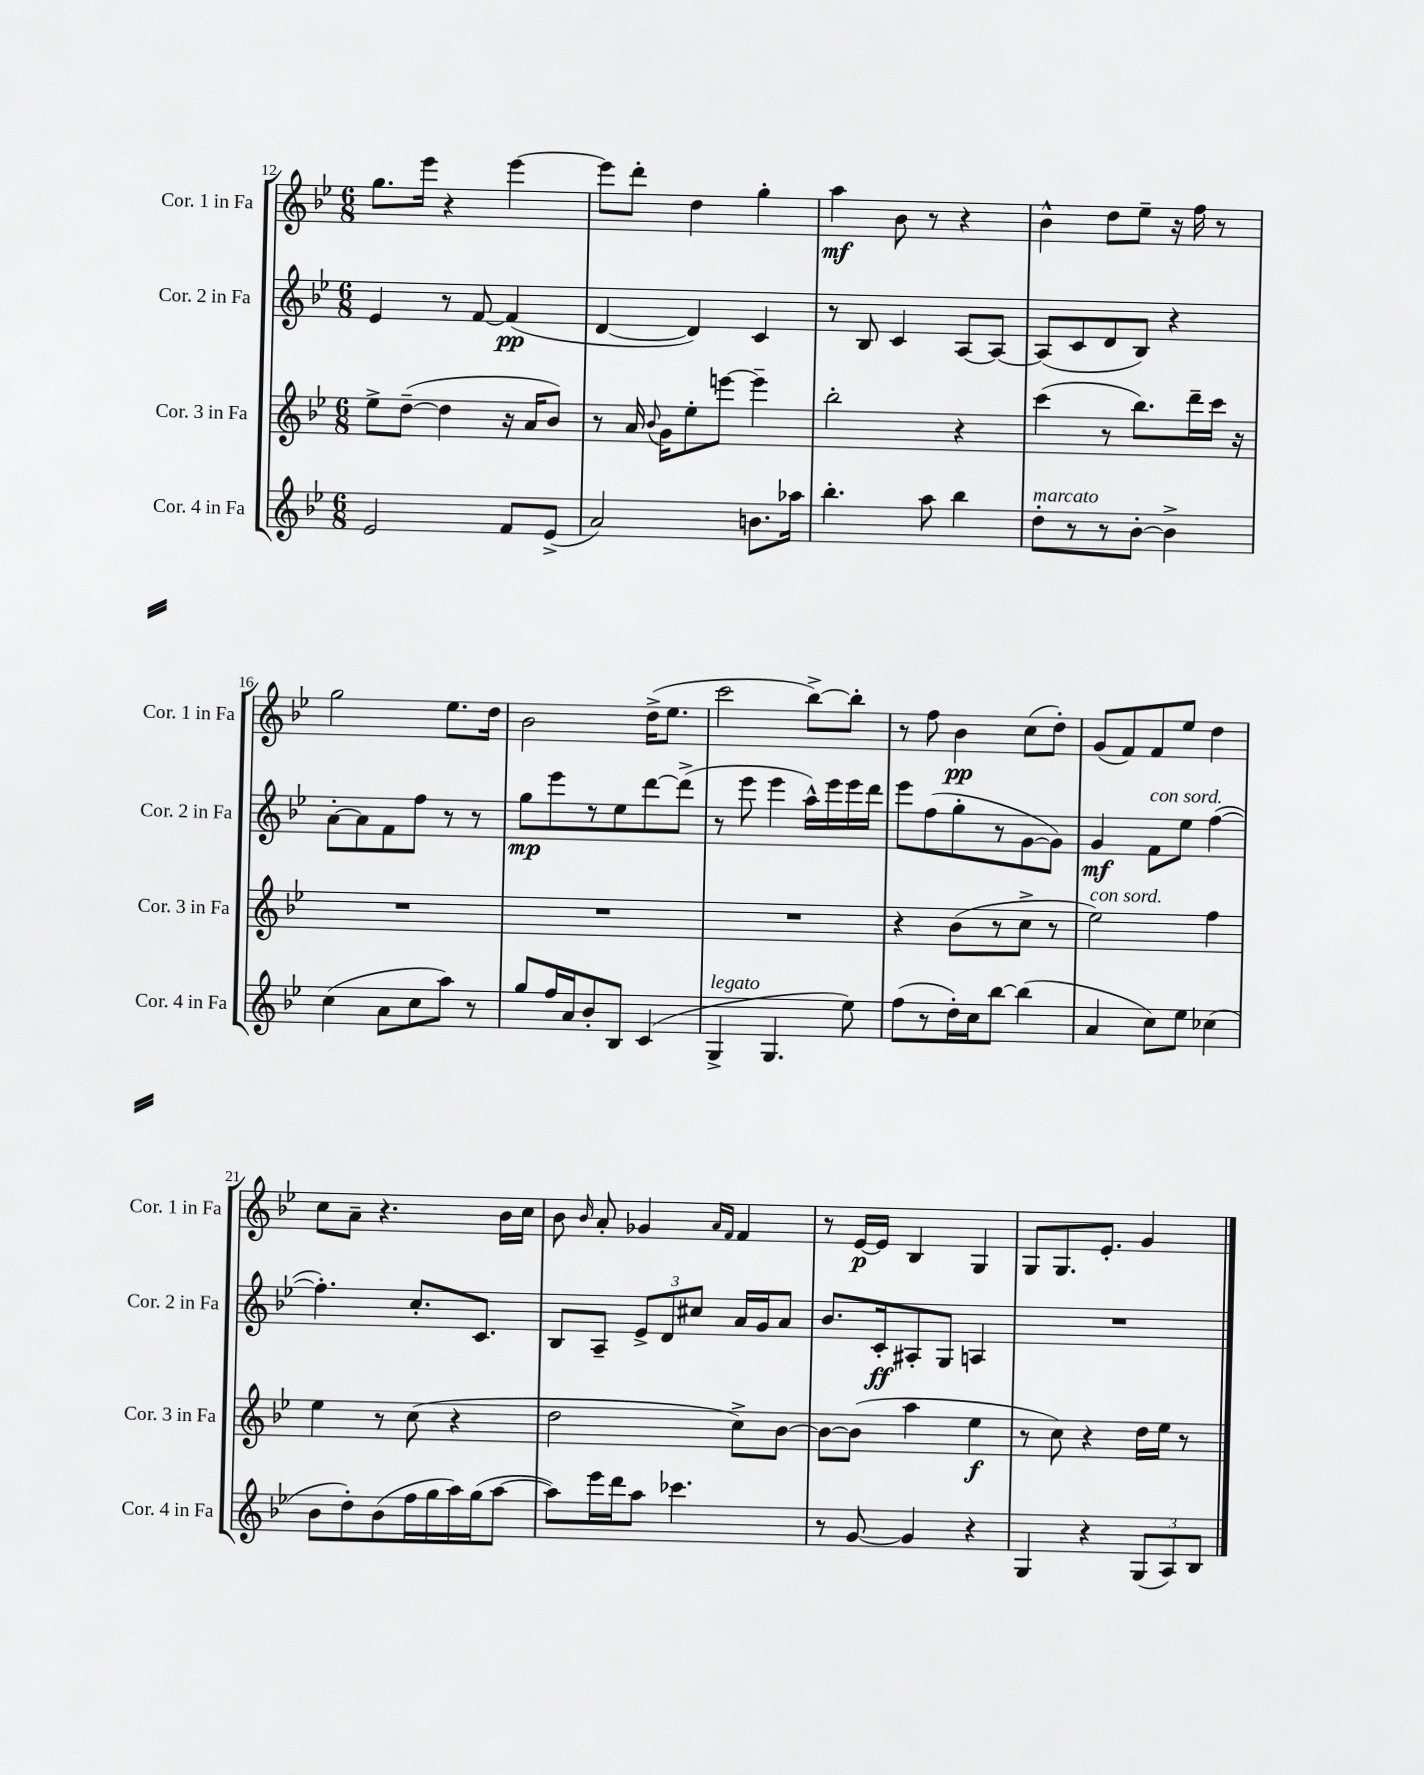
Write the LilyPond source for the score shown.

<<
\new StaffGroup <<
\new Staff = "s0" \with { instrumentName = "Cor. 1 in Fa" shortInstrumentName = "Cor. 1 in Fa" } {
    \clef treble \key bes \major \numericTimeSignature \time 6/8
    \autoBeamOff g''8.[ ees'''16] r4 ees'''4~ |
    ees'''8[ d'''8]-. d''4 g''4-. |
    a''4\mf bes'8 r8 r4 |
    bes'4-^ d''8[ ees''8]-- r16 f''16 r8 |
    g''2 ees''8.[ d''16] |
    bes'2 d''16[->( ees''8.] |
    c'''2 bes''8[~->) bes''8]-. |
    r8 f''8 bes'4\pp c''8[( d''8]-.) |
    g'8[( f'8) f'8 ees''8] d''4 |
    c''8[ a'8]-- r4. bes'16[ c''16] |
    bes'8 \grace { bes'16 } a'8-. ges'4 \grace { a'16[ f'16] } f'4 |
    r8 ees'16[~\p ees'16] bes4 g4 |
    g8[ g8. ees'8.]-. g'4 \bar "|." |
}
\new Staff = "s1" \with { instrumentName = "Cor. 2 in Fa" shortInstrumentName = "Cor. 2 in Fa" } {
    \clef treble \key bes \major \numericTimeSignature \time 6/8
    \autoBeamOff ees'4 r8 f'8~ f'4\pp( |
    d'4~ d'4) c'4 |
    r8 bes8 c'4 a8[~ a8]~ |
    a8[( c'8 d'8 bes8]) r4 |
    a'8[~-. a'8 f'8 f''8] r8 r8 |
    g''8[\mp ees'''8 r8 ees''8 d'''8~ d'''8]->( |
    r8 ees'''8 ees'''4 a''16[-^) ees'''16 ees'''16 d'''16] |
    ees'''8[ f''8( g''8-. r8 g'8~ g'8]) |
    g'4\mf f'8[^\markup { \italic "con sord." } ees''8] f''4~( |
    f''4.-.) c''8.[-. c'8.] |
    bes8[ a8]-- \tuplet 3/2 { ees'8[-> d'8 cis''8] } a'16[ g'16 a'8] |
    bes'8.[ c'16-.\ff ais8-. g8] a4 |
    R2. \bar "|." |
}
\new Staff = "s2" \with { instrumentName = "Cor. 3 in Fa" shortInstrumentName = "Cor. 3 in Fa" } {
    \clef treble \key bes \major \numericTimeSignature \time 6/8
    \autoBeamOff ees''8[-> d''8]~--( d''4 r16 a'16[ bes'8]) |
    r8 a'16 \appoggiatura { bes'8 } g'16[ ees''8-. e'''8]~ e'''4-- |
    bes''2-. r4 |
    c'''4( r8 bes''8.[) d'''16-- c'''16] r16 |
    R2. |
    R2. |
    R2. |
    r4 bes'8[( r8 c''8]-> r8 |
    ees''2^\markup { \italic "con sord." }) f''4 |
    ees''4 r8 c''8( r4 |
    d''2 c''8[->) bes'8]~ |
    bes'8[~ bes'8]( a''4 ees''4\f |
    r8 c''8) r4 d''16[ ees''16] r8 \bar "|." |
}
\new Staff = "s3" \with { instrumentName = "Cor. 4 in Fa" shortInstrumentName = "Cor. 4 in Fa" } {
    \clef treble \key bes \major \numericTimeSignature \time 6/8
    \autoBeamOff ees'2 f'8[ ees'8]->( |
    a'2) b'8.[ aes''16] |
    bes''4.-. a''8 bes''4 |
    d''8[-.^\markup { \italic "marcato" } r8 r8 bes'8]~-. bes'4-> |
    c''4( a'8[ c''8 a''8]) r8 |
    g''8[ f''16 a'16 bes'8-. bes8] c'4( |
    g4->^\markup { \italic "legato" } g4. ees''8) |
    f''8[( r8 d''16-.) c''16 bes''8]~ bes''4( |
    a'4 c''8[) ees''8] ces''4( |
    bes'8[ d''8-.) bes'8( f''16 g''16 a''16) g''16( a''8]~ |
    a''8[) ees'''16 d'''16 a''8] ces'''4. |
    r8 g'8~ g'4 r4 |
    g4 r4 \tuplet 3/2 { g8[( a8) bes8] } \bar "|." |
}
>>
>>
\layout { \context { \Score currentBarNumber = #12 } }
